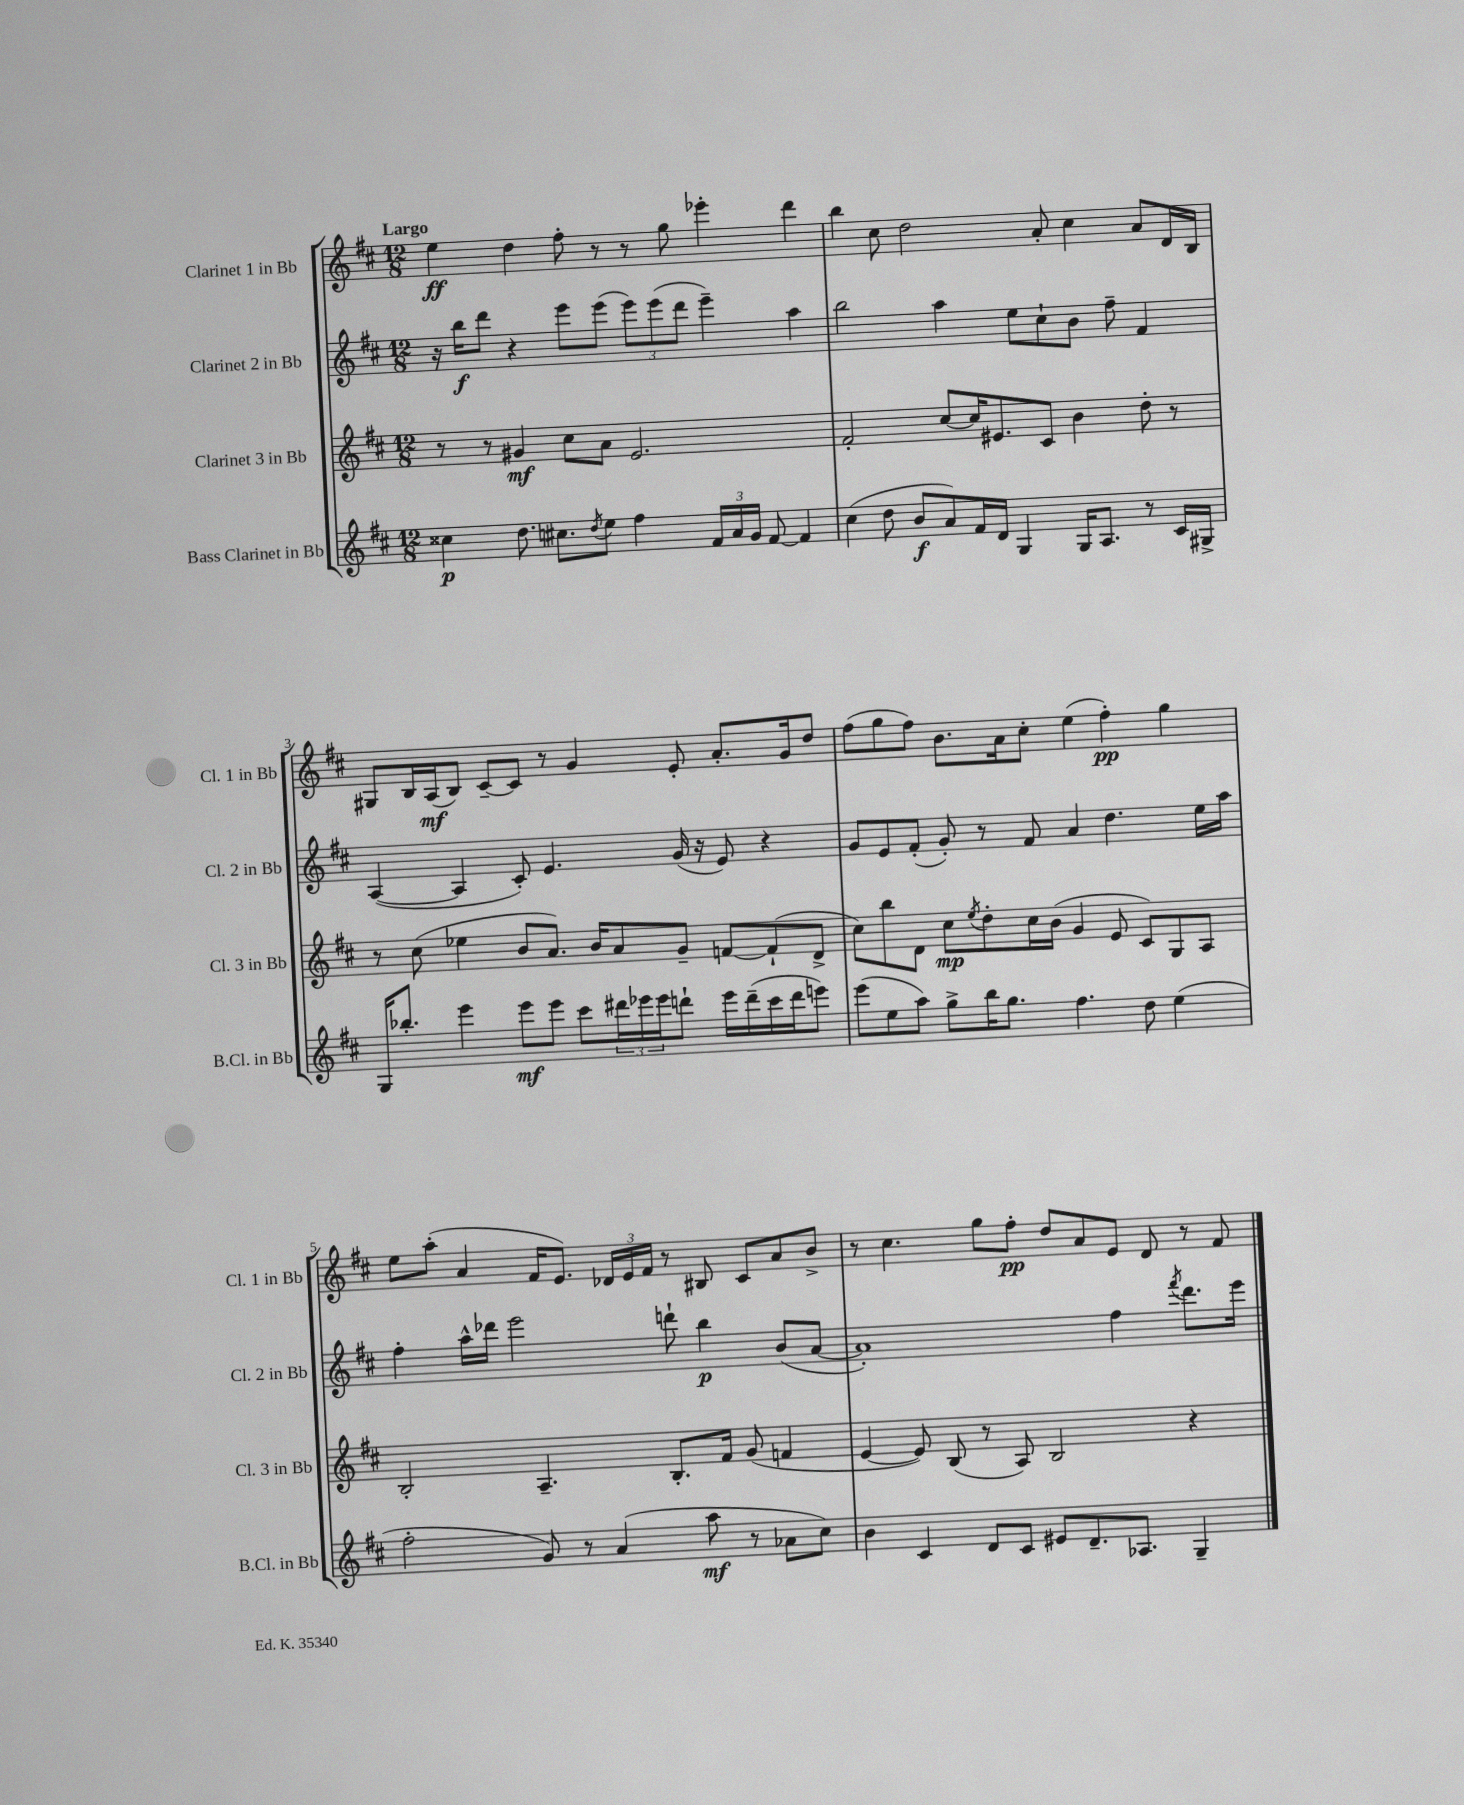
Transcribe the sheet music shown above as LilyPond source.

<<
\new StaffGroup <<
\new Staff = "s0" \with { instrumentName = "Clarinet 1 in Bb" shortInstrumentName = "Cl. 1 in Bb" } {
    \clef treble \key d \major \numericTimeSignature \time 12/8 \tempo "Largo"
    e''4\ff d''4 fis''8-. r8 r8 g''8 ees'''4-. d'''4 |
    b''4 cis''8 d''2 a'8-. cis''4 a'8 d'16 b16 |
    gis8 b16 a16\mf( b8) cis'8~-- cis'8 r8 g'4 e'8-. a'8.-. g'16 d''8 |
    fis''8( g''8 fis''8) b'8. a'16 cis''8-. e''4( fis''4-.\pp) g''4 |
    e''8 a''8-.( a'4 fis'16 e'8.) \tuplet 3/2 { des'16 e'16 fis'16 } r8 bis8 cis'8 a'8 b'8-> |
    r8 cis''4. g''8 fis''8-.\pp d''8 a'8 e'8 d'8 r8 fis'8 \bar "|." |
}
\new Staff = "s1" \with { instrumentName = "Clarinet 2 in Bb" shortInstrumentName = "Cl. 2 in Bb" } {
    \clef treble \key d \major \numericTimeSignature \time 12/8
    r16 b''16\f d'''8 r4 e'''8 e'''8( \tuplet 3/2 { e'''8) e'''8( d'''8 } e'''4--) a''4 |
    b''2 a''4 e''8 cis''8-! b'8 fis''8-- fis'4 |
    a4~( a4 cis'8-.) e'4. g'16( r16 e'8) r4 |
    g'8 e'8 fis'8-.( g'8-.) r8 fis'8 a'4 d''4. e''16 a''16 |
    fis''4-. a''16-^ des'''16 e'''2 d'''8-! b''4\p b'8( a'8~ |
    a'1-.) fis''4 \acciaccatura { fis'''8 } d'''8. e'''16 \bar "|." |
}
\new Staff = "s2" \with { instrumentName = "Clarinet 3 in Bb" shortInstrumentName = "Cl. 3 in Bb" } {
    \clef treble \key d \major \numericTimeSignature \time 12/8
    r8 r8 gis'4\mf cis''8 a'8 e'2. |
    fis'2-. cis''8~ cis''16 eis'8. cis'8 b'4 d''8-. r8 |
    r8 cis''8( ees''4 b'8 a'8.) b'16 a'8 g'8-- f'8~ f'8-!( d'8-> |
    cis''8) b''8 d'8 cis''8\mp \acciaccatura { e''8 } d''8-. cis''16 b'16( g'4 e'8 cis'8) g8 a8 |
    b2-. a4.-- b8.-. fis'16 g'8( f'4 |
    e'4~ e'8) b8( r8 a8) b2 r4 \bar "|." |
}
\new Staff = "s3" \with { instrumentName = "Bass Clarinet in Bb" shortInstrumentName = "B.Cl. in Bb" } {
    \clef treble \key d \major \numericTimeSignature \time 12/8
    cisis''4\p d''8. cis''8. \acciaccatura { d''8 } e''8 fis''4 \tuplet 3/2 { fis'16 a'16 g'16 } fis'8~ fis'4 |
    cis''4( d''8 b'8\f a'8) fis'16 d'16 g4 g16 a8. r8 cis'16 gis16-> |
    g16 bes''8.-. e'''4 e'''8\mf e'''8 cis'''8 \tuplet 3/2 { dis'''16 ees'''16 ees'''16 } d'''8-! ees'''16 d'''16--( cis'''16 d'''16 e'''8) |
    e'''8( e''8 a''8) g''8-> b''16 g''8. fis''4. d''8 e''4( |
    fis''2-. g'8) r8 a'4( a''8\mf r8 aes'8 cis''8) |
    b'4 cis'4 d'8 cis'8 eis'8 d'8.-- aes8. g4-- \bar "|." |
}
>>
>>
